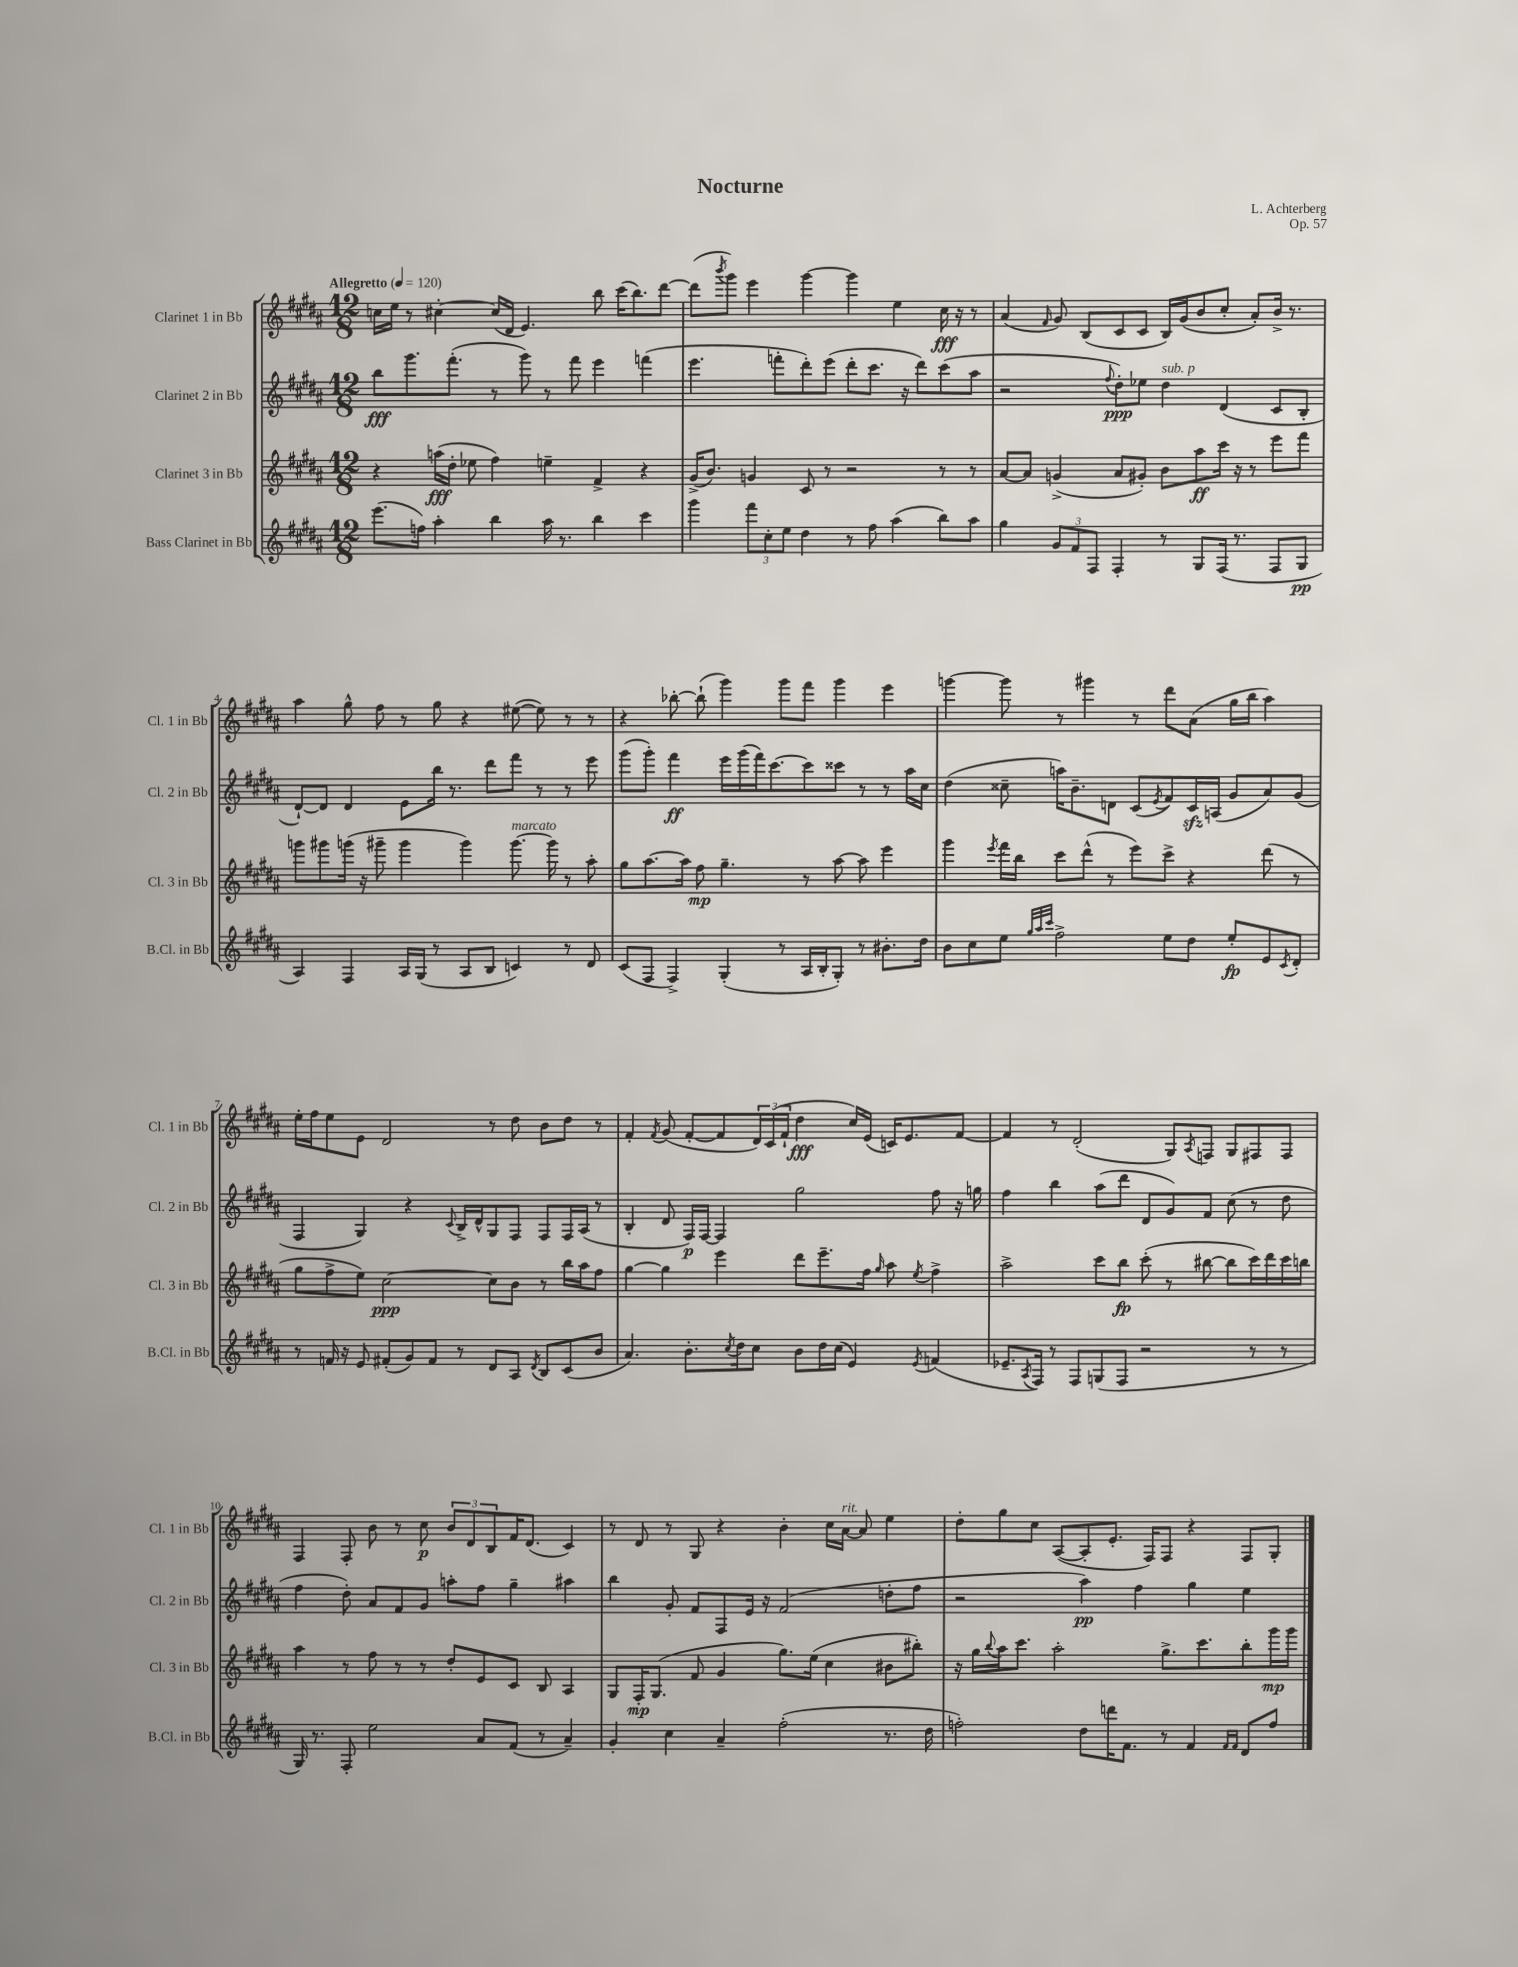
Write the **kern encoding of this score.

**kern	**kern	**kern	**kern
*staff4	*staff3	*staff2	*staff1
*clefG2	*clefG2	*clefG2	*clefG2
*k[f#c#g#d#a#]	*k[f#c#g#d#a#]	*k[f#c#g#d#a#]	*k[f#c#g#d#a#]
*M12/8	*M12/8	*M12/8	*M12/8
*MM120	*MM120	*MM120	*MM120
(8.eee\L	4r	8bb\L	16cc\LL
.	.	.	16ee\JJ
.	.	8.ggg#\	8r
16ff\Jk)	.	.	.
4aa#'\	(16aa\LL	.	[4cc#'\
.	16dd#'\JJ	(8.fff#'\J	.
.	8ee-\	.	.
4bb\	4ff#\)	8r	(16cc#/]LL
.	.	.	16d#/JJ
.	.	8ggg#\)	4.e/)
16aa#\	4ee~\	8r	.
8.r	.	.	.
.	.	8fff#\	.
4bb\	4f#^/	4eee\	8bb\
.	.	.	(16ccc#\LK
.	.	.	8.bb\)
4ccc#\	4r	(4fff\	.
.	.	.	[8ddd#\J
=	=	=	=
4ggg#\	(16g#^/LK	4.eee\	(8ddd#\]L
.	8.b/J)	.	.
.	.	.	8qbbb/
.	.	.	8ggg#\J)
12fff#\L	4g/	.	4eee\
12cc#'\	.	.	.
.	.	8fff'\L	.
12ee\J	.	.	.
4dd#\	8c#/	8ddd#'\)	[4ggg#\
.	8r	(8eee\J	.
8r	2r	8ddd#'\L	4ggg#\]
8ff#\	.	8.ccc#\J	.
(4aa#\	.	.	4ee\
.	.	16r	.
.	.	8ddd#\L)	.
8bb\L)	8r	(8ccc#\	16cc#\
.	.	.	16r
8aa#\J	8r	8aa#\J	8r
=	=	=	=
4gg#\	[8a#/L	2r	(4a#/
.	8a#/]J	.	.
.	.	.	16qqf#/
12g#/L	(4g^/	.	8g#/)
12f#/	.	.	.
.	.	.	(8B/L
12F#/J	.	.	.
.	.	8qqff#/	.
4F#'/	8a#/L	8dd#'\L)	8c#/
.	8g#'/J)	8ee-\J	8c#/J
8r	8b\L	4dd#\	16B/LL)
.	.	.	(16g#/J
8G#/L	8aa#\	.	8b/
(16F#/Jk	16ccc#\Jk	(4d#/	8cc#'/J
8.r	16r	.	.
.	8r	.	8a#'/L)
8F#/L	8eee\L	8c#/L	16b^/Jk
.	.	.	8.r
8G#/J	8fff#\J	8B'/J	.
=	=	=	=
4A#/)	8ggg\L	[8d#`/L)	4aa#\
.	8ggg#\	8d#/]J	.
4F#/	(16ggg\Jk	4d#/	8gg#^^\
.	16r	.	.
.	8ggg#~\	.	8ff#\
16A#/LL	4ggg#\	8e\L	8r
(16G#/JJ	.	.	.
8r	.	16bb\Jk	8gg#\
.	.	8.r	.
8A#/L	4ggg#\)	.	4r
8B/J	.	8ddd#\L	.
4c/)	[8.ggg#\	8fff#\J	([8ee#\
.	.	8r	8ee#\])
.	16ggg#\]	.	.
8r	8r	8r	8r
8d#/	8aa#'\	8eee\	8r
=	=	=	=
(8c#/L	8gg#\L	(8ggg#\L	4r
8F#/J	[8.aa#\	8ggg#'\J)	.
4F#^/)	.	4fff#\	[8bb-'\
.	16aa#\]Jk	.	.
.	8ff#\	.	(8bb-`\]
(4G#'/	4.gg#~\	16eee\LL	4ggg#\)
.	.	(16ggg#\	.
.	.	16fff#\J)	.
.	.	[8.ccc#\	.
8r	.	.	8ggg#\L
16A#/LL	8r	8ccc#\]	8fff#\J
16B'/J	.	.	.
8G#'/J)	[8aa#\	8ccc##\J	4ggg#\
8r	8aa#\]	8r	.
8.b#'\L	4eee\	8r	4eee\
.	.	16aa#\LL	.
16dd#\Jk	.	16cc#\JJ	.
=	=	=	=
8b\L	4ggg#\	(4dd#\	[4ggg\
8cc#\	.	.	.
.	8qeee/	.	.
8ee\J	16fff#\LL	8cc##~\	8ggg\]
.	16bb\JJ	.	.
32qqgg#/LLL	.	.	.
32qqaa#/	.	.	.
32qqccc#/JJJ	.	.	.
2ff#^\	8ccc#\L	16aa\LK)	8r
.	.	8.b~\	.
.	(8ddd#^^\J	.	4ggg#\
.	8r	8d\J	.
.	8eee\L)	(8c#/L	8r
.	.	8qe/	.
8ee\L	8ccc#^\J	8f#/)	8ddd#\L
8dd#\J	4r	16c#/L	(8a#\J
.	.	(16A/JJ	.
8ee'/L	.	8g#/L	16gg#\LL
.	.	.	16bb\JJ
8e/	(8ddd#\	8a#/)	4aa#\)
8qc#/	.	.	.
8d#'/J	8r	(8g#/J	.
=	=	=	=
8r	8gg#\L	4F#/	16ee'\LL
.	.	.	16ff#\J
16f/	8ff#^\	.	8ee\
16r	.	.	.
8e/	8ee\J)	4G#/)	8e\J
(8f#'/L	[2cc#\	.	2d#/
8g#/)	.	4r	.
8f#/J	.	.	.
.	.	8qqc#/	.
8r	.	16B^/LL	.
.	.	16d#^^/J	.
8d#/L	8cc#\]L	8G#/	8r
8A#/J	8b\J	8F#/J	8dd#\
8qd#/	.	.	.
8B/L	8r	8F#/L	8b\L
(8c#/	16bb\LL	16F#/L	8dd#\J
.	16aa#\J	(16A#/JJ	.
8b/J	8ff#\J	8r	8r
=	=	=	=
4.a#/)	[4gg#\	4B'/	4f#'/
.	.	.	8qf#/
.	4gg#\]	8d#/	(8g#/
8.b'\L	.	16F#/LL)	[8f#'/L
.	.	[16F#/JJ	.
.	4eee\	4F#/]	8f#/]
8qcc#/	.	.	.
16dd#\k	.	.	.
8cc#\J	.	.	24d#/L)
.	.	.	(24c#/
.	.	.	24f#`/JJ
8b\L	8ddd#\L	2gg#\	4dd#\
16dd#\L	8.eee~\	.	.
(16cc#\JJ	.	.	.
4e/)	.	.	16cc#/LL)
.	16ff#\Jk	.	(16e/JJ
.	16qqgg#/	.	.
.	8aa#\	.	16c/LK)
.	.	.	8.e/
8qe/	8qee/	.	.
(4f/	4ff#^\	8ff#\	.
.	.	16r	[8f#/J
.	.	16gg\	.
=	=	=	=
8.e-~/L	2aa#^\	4ff#\	4f#/]
8qA#/	.	.	.
16F#/Jk)	.	.	.
8r	.	4bb\	8r
8F#/L	.	.	(2d#'/
(8G/	8ccc#\L	(8aa#\L	.
8F#/J	8bb\J	8ddd#\J	.
2r	(8ccc#'\	8d#/L	.
.	8r	8g#/)	8G#/L)
.	.	.	8qA#/
.	[8bb#\	8f#/J	8F/J
.	8bb#\]L	(8cc#\	8G#/L
8r	16ccc#\L)	8r	8F#/
.	16ddd#\	.	.
8r	16ccc#\	8dd#\	8F#/J
.	16bb\JJ	.	.
=	=	=	=
16G#/)	4aa#\	4ff#\	4F#/
8.r	.	.	.
8F#'/	8r	8dd#'\)	8F#'/
2ee\	8ff#\	8a#/L	8b\
.	8r	8f#/	8r
.	8r	8g#/J	8cc#\
.	8dd#'/L	8aa'\L	12b/L
.	.	.	12d#/
8a#/L	8e/	8ff#\J	.
.	.	.	12B/
(8f#/J	8c#/J	4gg#~\	16f#/K
.	.	.	(8.d#/J
8r	8B/	.	.
4a#~/)	4A#/	4aa#\	4c#/)
=	=	=	=
4g#'/	8G#/L	4bb\	8r
.	16F#'/K	.	8d#/
.	(8.G#/J	.	.
4cc#\	.	8g#'/	8r
.	8f#/	8f#/L	8G#/
4a#~/	4g#/	8F#/	4r
.	.	16e/Jk	.
.	.	16r	.
(2ff#'\	8.gg#\L)	(2f#/	4b'\
.	(16ee\Jk	.	.
.	4cc#\	.	16cc#\LL
.	.	.	[16a#\JJ
.	.	.	8a#/]
8.r	8b#\L	8dd'\L	4ee\
.	8bb#'\J)	8ff#\J	.
16dd#\	.	.	.
=	=	=	=
2ff'\)	16r	2r	8dd#'\L
.	16gg#\LL	.	.
.	8qqbb/	.	.
.	16aa#\J	.	8gg#\
.	8.ccc#\J	.	.
.	.	.	8cc#\J
.	2aa#'\	.	([8A#/L
8dd#\L	.	4aa#\)	8A#'/]
16ddd\K	.	.	8.e'/J
8.f#\J	.	.	.
.	.	4ff#\	.
.	.	.	16F#/LK)
8r	8.gg#^\L	.	8F#/J
4f#/	.	4gg#\	4r
.	8.ccc#\	.	.
16qqf#/LL	.	.	.
16qqf#/JJ	.	.	.
8d#/L	8bb'\	4ee\	8F#/L
8ff/J	16ggg#\L	.	8G#'/J
.	16ggg#\JJ	.	.
==	==	==	==
*-	*-	*-	*-
